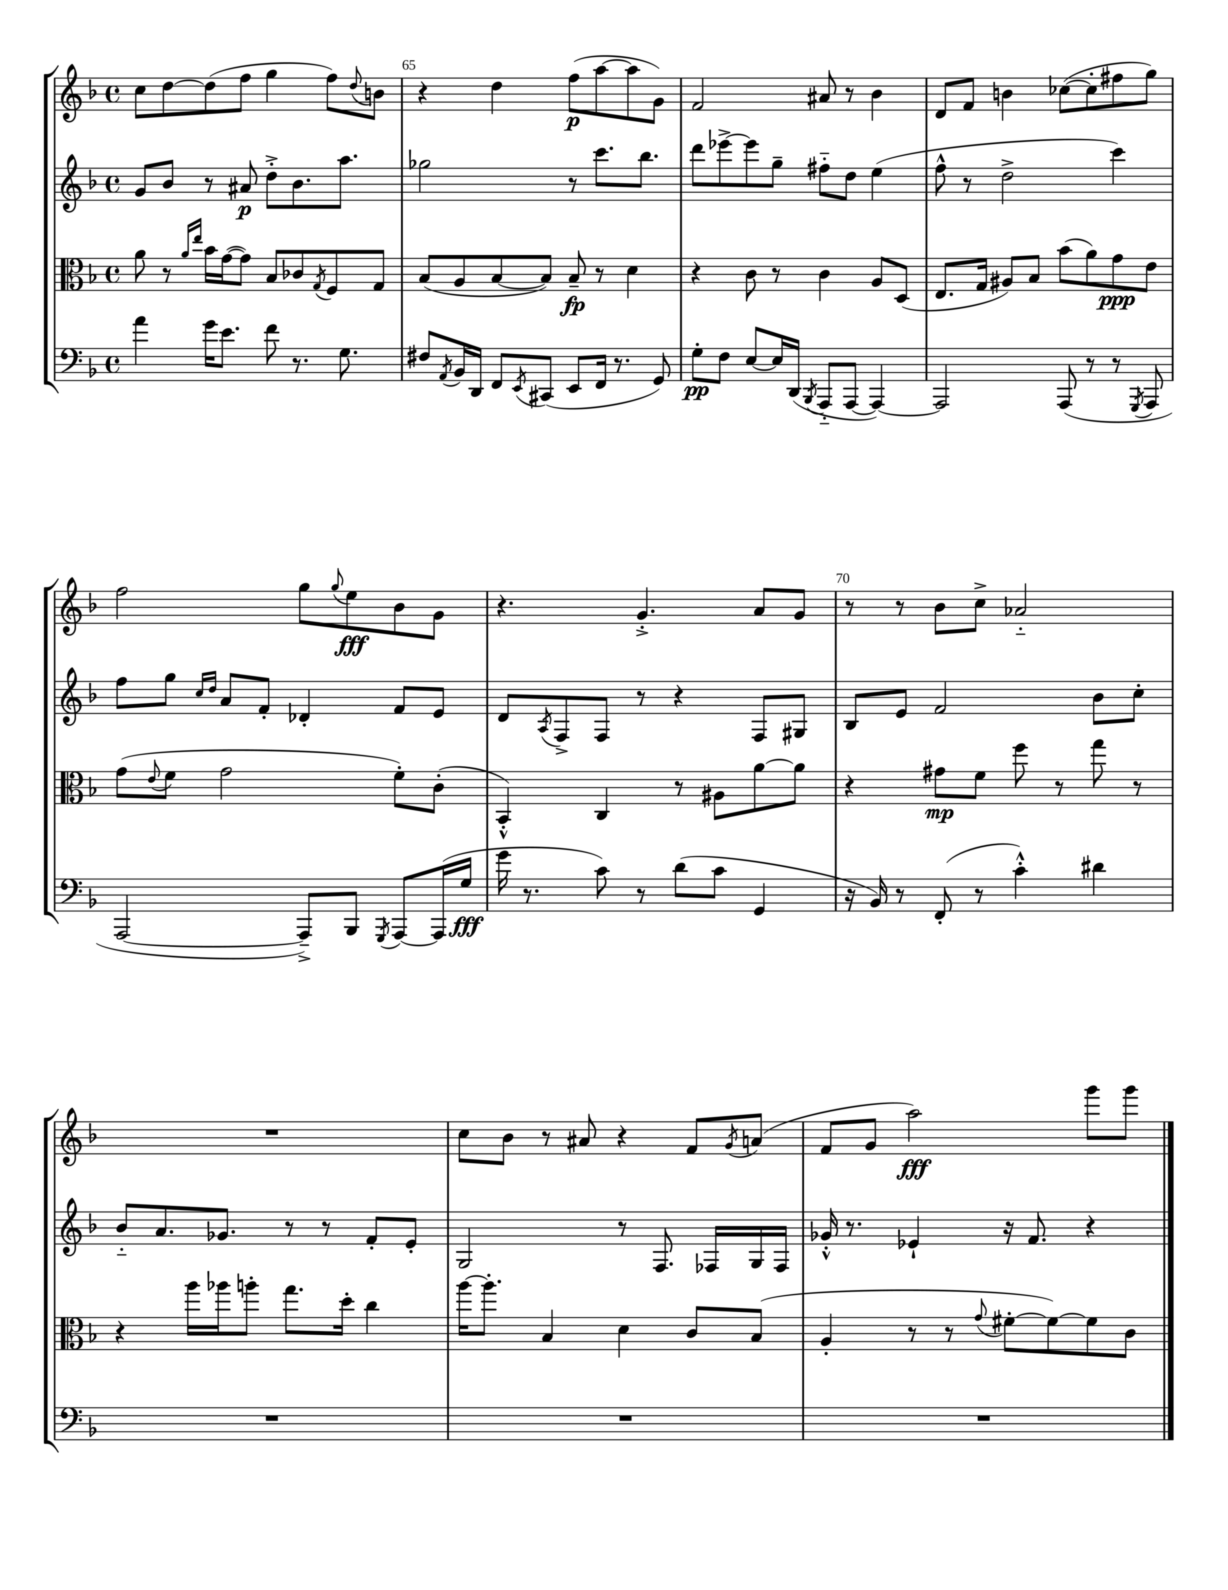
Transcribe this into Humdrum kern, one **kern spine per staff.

**kern	**kern	**kern	**kern
*staff4	*staff3	*staff2	*staff1
*clefF4	*clefC3	*clefG2	*clefG2
*k[b-]	*k[b-]	*k[b-]	*k[b-]
*M4/4	*M4/4	*M4/4	*M4/4
*met(c)	*met(c)	*met(c)	*met(c)
4a\	8a\	8g/L	8cc\L
.	8r	8b-/J	[8dd\
.	16qqa/LL	.	.
.	16qqee/JJ	.	.
16g\LK	16b-\LL	8r	(8dd\]
8.e\J	([16g\J	.	.
.	8g\]J)	8a#/	8ff\J
8f\	8B-/L	8dd'^\L	4gg\
8.r	8c-/	8.b-\	.
.	8qG/	.	.
.	8F/	.	8ff\L)
8.G\	.	8.aa\J	.
.	.	.	8qqdd/
.	8G/J	.	8b\J
=	=	=	=
8F#/L	(8B-/L	2gg-\	4r
8qAA/	.	.	.
16BB-/L	8A/	.	.
16DD/JJ	.	.	.
8FF/L	[8B-/	.	4dd\
8qEE/	.	.	.
(8CC#/J	8B-/]J)	.	.
8EE/L	8B-~/	8r	(8ff\L
16FF/Jk	8r	8.ccc\L	[8aa\
8.r	.	.	.
.	4d\	.	8aa\]
.	.	8.bb-\J	.
8GG/)	.	.	8g\J)
=	=	=	=
8G'\L	4r	8ddd\L	2f/
8F\J	.	[8eee-^\	.
[8E/L	8c\	8eee-\]	.
16E/]L	8r	8gg~\J	.
(16DD/JJ	.	.	.
8qBBB-/	.	.	.
8AAA'~/L	4c\	8ff#'~\L	8a#/
[8AAA/J	.	8dd\J	8r
4AAA/_)	8A/L	(4ee\	4b-\
.	(8D/J	.	.
=	=	=	=
2AAA/]	8.E/L	8ff^^\	8d/L
.	.	8r	8f/J
.	16G/Jk	.	.
.	8A#/L)	2dd^\	4b\
.	8B-/J	.	.
(8AAA/	(8b-\L	.	([8cc-\L
8r	8a\)	.	8cc-'\]
8r	8g\	4ccc\)	8ff#\
8qGGG/	.	.	.
8AAA/	8e\J	.	8gg\J)
=	=	=	=
[2AAA/	(8g\L	8ff\L	2ff\
.	8qqe/	.	.
.	8f\J	8gg\J	.
.	.	16qqcc/LL	.
.	.	16qqdd/JJ	.
.	2g\	8a/L	.
.	.	8f'/J	.
8AAA~^/]L)	.	4d-'/	8gg\L
.	.	.	8qqgg/
8BBB-/J	.	.	8ee\
8qGGG/	.	.	.
[8AAA/L	8f'\L)	8f/L	8b-\
(16AAA/]L	(8c'\J	8e/J	8g\J
16G/JJ	.	.	.
=	=	=	=
16g\	4BB-'^^/)	8d/L	4.r
8.r	.	.	.
.	.	8qA/	.
.	.	8F^/	.
8c\)	4C/	8F/J	.
8r	.	8r	4.g'^/
(8d\L	8r	4r	.
8c\J	8A#\L	.	.
4GG/	[8a\	8F/L	8a/L
.	8a\]J	8G#/J	8g/J
=	=	=	=
16r	4r	8B-/L	8r
16BB-/)	.	.	.
8r	.	8e/J	8r
(8FF'/	8g#\L	2f/	8b-\L
8r	8f\J	.	8cc^\J
4c'^^\)	8ff\	.	2a-'~/
.	8r	.	.
4d#\	8gg\	8b-\L	.
.	8r	8cc'\J	.
=	=	=	=
1r	4r	8b-'~/L	1r
.	.	8.a/	.
.	16aa\LL	.	.
.	16aa-\J	8.g-/J	.
.	8aa'\J	.	.
.	8.gg\L	8r	.
.	.	8r	.
.	16dd'\Jk	.	.
.	4cc\	8f'/L	.
.	.	8e'/J	.
=	=	=	=
1r	[16aa\LK	2G/	8cc\L
.	8.aa'\]J	.	.
.	.	.	8b-\J
.	4B-/	.	8r
.	.	.	8a#/
.	4d\	8r	4r
.	.	8.F/	.
.	8c/L	.	8f/L
.	.	16F-/LL	.
.	.	.	8qg/
.	(8B-/J	16G/	(8a/J
.	.	16F-/JJ	.
=	=	=	=
1r	4A'/	16g-'^^/	8f/L
.	.	8.r	.
.	.	.	8g/J
.	8r	4e-`/	2aa\)
.	8r	.	.
.	8qqg/	.	.
.	[8f#'\L	16r	.
.	.	8.f/	.
.	8f#\_)	.	.
.	8f#\]	4r	8ggg\L
.	8c\J	.	8ggg\J
==	==	==	==
*-	*-	*-	*-
